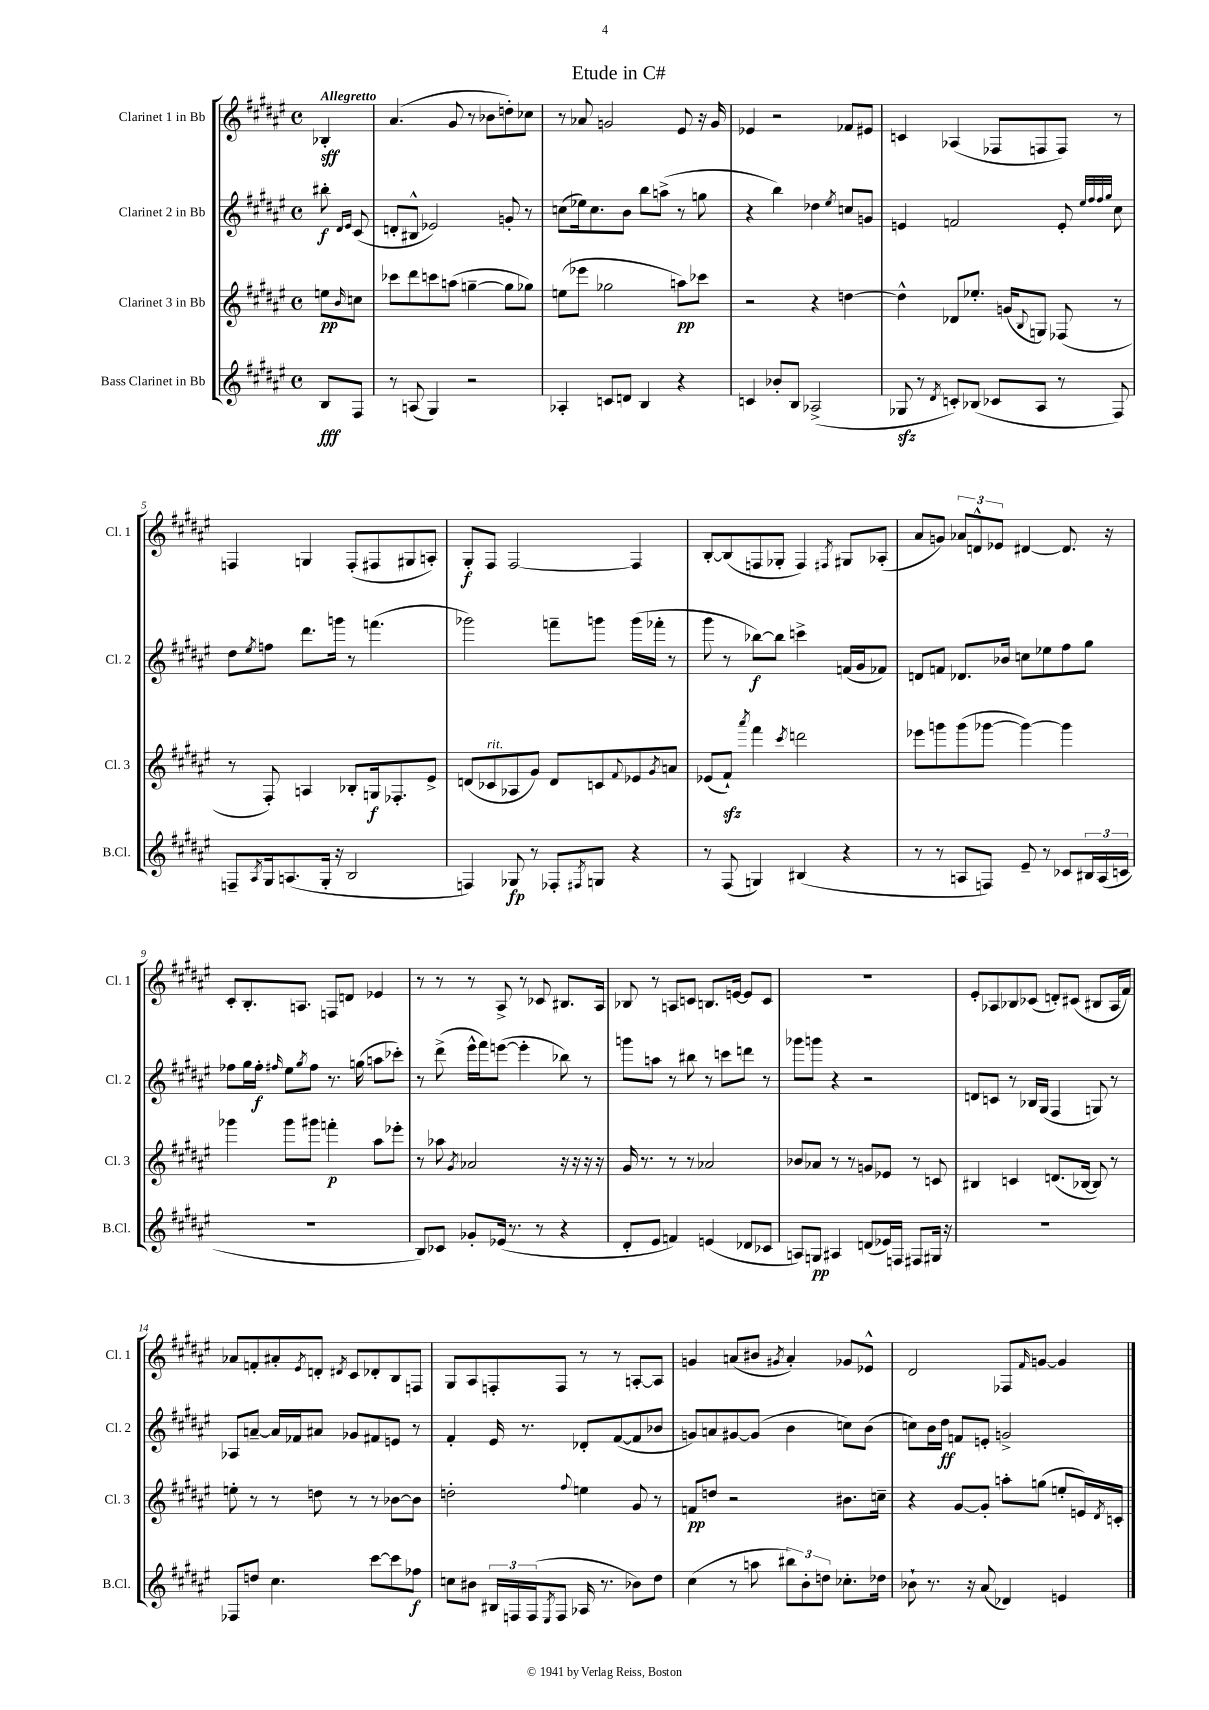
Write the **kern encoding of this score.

**kern	**dynam	**kern	**dynam	**kern	**dynam	**kern	**dynam
*part4	*part4	*part3	*part3	*part2	*part2	*part1	*part1
*staff4	*staff4	*staff3	*staff3	*staff2	*staff2	*staff1	*staff1
*I"Bass Clarinet in Bb	*	*I"Clarinet 3 in Bb	*	*I"Clarinet 2 in Bb	*	*I"Clarinet 1 in Bb	*
*I'B.Cl.	*	*I'Cl. 3	*	*I'Cl. 2	*	*I'Cl. 1	*
*clefG2	*	*clefG2	*	*clefG2	*	*clefG2	*
*k[f#c#g#d#a#e#]	*	*k[f#c#g#d#a#e#]	*	*k[f#c#g#d#a#e#]	*	*k[f#c#g#d#a#e#]	*
*M4/4	*	*M4/4	*	*M4/4	*	*M4/4	*
*met(c)	*	*met(c)	*	*met(c)	*	*met(c)	*
=	=	=	=	=	=	=	=
!	!	!	!	!	!	!LO:TX:a:B:t=Allegretto	!
8B/L	fff	8een\L	pp	8bb#X'\	f	4B-X'/	sff
.	.	.	.	16qqd#/LL	.	.	.
.	.	16qqb/	.	16qqe#/JJ	.	.	.
8F#/J	.	8ccn\J	.	(8c#/	.	.	.
=1	=1	=1	=1	=1	=1	=1	=1
8r	.	8ccc-X\L	.	8dn'/L	.	(4.a#/	.
(8An/	.	8ddd#\	.	8B#X^^/J	.	.	.
4G#/)	.	8cccn\	.	2e-X/)	.	.	.
.	.	(8aan\J	.	.	.	8g#/	.
2r	.	[4ggn~\	.	.	.	8r	.
.	.	.	.	.	.	8b-X\L	.
.	.	8gg\L]	.	8gn'/	.	8ddn'\)	.
.	.	8gg-X\J)	.	8r	.	8cc-X\J	.
=2	=2	=2	=2	=2	=2	=2	=2
4A-X'/	.	(8een\L	.	(8ccn\L	.	8r	.
.	.	8eee-X\J	.	16ee-X\k)	.	8a-X/	.
.	.	.	.	8.cc\	.	.	.
8cn/L	.	2gg-X\	.	.	.	2gn/	.
8dn/J	.	.	.	8b\J	.	.	.
4B/	.	.	.	8bb\L	.	.	.
.	.	.	.	(8aan^\J	.	.	.
4r	.	8aan\L)	pp	8r	.	8e#/	.
.	.	8ccc-X\J	.	8ggn\	.	16r	.
.	.	.	.	.	.	16g/	.
=3	=3	=3	=3	=3	=3	=3	=3
4cn/	.	2r	.	4r	.	4e-X/	.
8b-X'/L	.	.	.	4bb\)	.	2r	.
8B/J	.	.	.	.	.	.	.
(2A-X^/	.	4r	.	4dd-X\	.	.	.
.	.	.	.	8qee#/	.	.	.
.	.	[4ddn\	.	8ccn/L	.	8f-X/L	.
.	.	.	.	8gn/J	.	8e#X/J	.
=4	=4	=4	=4	=4	=4	=4	=4
8G-Xzz/	.	4dd^^\]	.	4en/	.	4cn/	.
8r	.	.	.	.	.	.	.
8qd#/	.	.	.	.	.	.	.
8cn'/L)	.	8d-X/L	.	2fn/	.	(4A-X/	.
(8B-X/J	.	8.ee-X'/J	.	.	.	.	.
8c-X/L	.	.	.	.	.	8F-X/L	.
.	.	(16gn/KL	.	.	.	.	.
.	.	8qqB/	.	.	.	.	.
8A#/J	.	8Gn/J)	.	.	.	8Fn/	.
8r	.	(8F-X/	.	8e'/	.	8F/J)	.
.	.	.	.	32qqee#/LLL	.	.	.
.	.	.	.	32qqff#/	.	.	.
.	.	.	.	32qqff#/	.	.	.
.	.	.	.	32qqgg#/JJJ	.	.	.
8F#/)	.	8r	.	8cc#\	.	8r	.
!!LO:LB:g=z
=5	=5	=5	=5	=5	=5	=5	=5
8Fn~/L	.	8r	.	8dd#\L	.	4Fn/	.
8qA#/	.	.	.	8qee#/	.	.	.
16G#/k	.	8F#'/)	.	8ffn\J	.	.	.
(8.An/	.	.	.	.	.	.	.
.	.	4An/	.	8.ddd#\L	.	4Gn/	.
16G#'/Jk	.	.	.	.	.	.	.
16r	.	.	.	16gggn\Jk	.	.	.
2B/	.	8B-X'/L	.	8r	.	(8F'/L	.
.	.	16Gn/k	f	(4.fffn\	.	8F#X/	.
.	.	8.F-X'/	.	.	.	.	.
.	.	.	.	.	.	8G#X/	.
.	.	8e#^/J	.	.	.	8An'/J)	.
=6	=6	=6	=6	=6	=6	=6	=6
4Fn/)	.	(8dn/L	.	2ggg-X\)	.	8G#'/L	f
!	!	!LO:TX:a:i:t=rit.	!	!	!	!	!
.	.	8c-X/	.	.	.	8F#/J	.
8G-X/	fp	8A-X/	.	.	.	[2F#/	.
8r	.	8g#/J)	.	.	.	.	.
8F-X'/L	.	8d/L	.	8fffn~\L	.	.	.
8qF#X/	.	.	.	.	.	.	.
8Gn/J	.	8cn/	.	8gggn\J	.	.	.
.	.	8qqf#/	.	.	.	.	.
4r	.	8e-X/	.	(16ggg\LL	.	4F#/]	.
.	.	.	.	16fff-X'\JJ	.	.	.
.	.	8qg#/	.	.	.	.	.
.	.	8an/J	.	8r	.	.	.
=7	=7	=7	=7	=7	=7	=7	=7
8r	.	(8e-X/L	.	8ggg#\	.	[8B'/L	.
(8F#/	.	8f#zz`/J)	.	8r	.	(8B/]	.
.	.	8qaaa#/	.	.	.	.	.
4Gn/)	.	4fff#\	.	[8bb-X\L)	f	8Fn/	.
.	.	.	.	8bb-\J]	.	8G-X'/J	.
.	.	8qccc#/	.	.	.	.	.
(4B#X/	.	2dddn\	.	4cccn^\	.	4F/)	.
.	.	.	.	.	.	8qF#X/	.
4r	.	.	.	(16fn/LL	.	8G#X/L	.
.	.	.	.	16g#/J	.	.	.
.	.	.	.	8f-X/J)	.	(8A-X'/J	.
=8	=8	=8	=8	=8	=8	=8	=8
8r	.	8eee-X\L	.	8dn/L	.	8a#/L	.
8r	.	8gggn\	.	8fn/J	.	8gn/J)	.
8An/L	.	(8ggg\	.	8.d-X/L	.	12a-X/L	.
.	.	.	.	.	.	12dn^^/	.
8Fn/J)	.	[8ggg-X\J	.	.	.	.	.
.	.	.	.	.	.	12e-X/J	.
.	.	.	.	16b-X/Jk	.	.	.
8e#~/	.	4ggg-\_)	.	8ccn\L	.	[4d#X/	.
8r	.	.	.	8ee-X\	.	.	.
8c-X/L	.	4ggg-\]	.	8ff#\	.	8.d#/]	.
24B#X/L	.	.	.	8gg#\J	.	.	.
(24A/	.	.	.	.	.	.	.
.	.	.	.	.	.	16r	.
24cn/JJ	.	.	.	.	.	.	.
!!LO:LB:g=z
=9	=9	=9	=9	=9	=9	=9	=9
1r	.	4ggg-X\	.	8ff-X\L	.	8c#'/L	.
.	.	.	.	16gg#\L	.	8.B'/	.
.	.	.	.	16ff-'\JJ	f	.	.
.	.	.	.	16qqff#X/	.	.	.
.	.	8ggg-\L	.	8ee#\L	.	.	.
.	.	.	.	.	.	8.An/J	.
.	.	.	.	8qgg#/	.	.	.
.	.	8ggg#X\J	.	8ff#\J	.	.	.
.	.	4fffn'\	p	8.r	.	8Fn/L	.
.	.	.	.	.	.	8dn/J	.
.	.	.	.	(16ggn\	.	.	.
.	.	8aa#\L	.	8aan\L	.	4e-X/	.
.	.	8eee-X'\J	.	8ccc-X'\J)	.	.	.
=10	=10	=10	=10	=10	=10	=10	=10
8B/L)	.	8r	.	8r	.	8r	.
8c-X/J	.	8aa-X\	.	(8ddd#^\	.	8r	.
.	.	8qg#/	.	.	.	.	.
8g-X'/L	.	2a-X/	.	16eee#^^\LL	.	8r	.
.	.	.	.	16fff#\J)	.	.	.
(16e-X/Jk	.	.	.	([8eeen\J	.	8A#^/	.
8.r	.	.	.	.	.	.	.
.	.	.	.	4eee'\]	.	8r	.
8r	.	.	.	.	.	8c-X/	.
4r	.	16r	.	8bb-X\)	.	8.B#X/L	.
.	.	16r	.	.	.	.	.
.	.	16r	.	8r	.	.	.
.	.	16r	.	.	.	16A#/Jk	.
=11	=11	=11	=11	=11	=11	=11	=11
8d#'/L	.	16g#/	.	8gggn\L	.	8B-X/	.
.	.	8.r	.	.	.	.	.
8e#/J	.	.	.	8aan\J	.	8r	.
4fn/)	.	8r	.	8r	.	8An/L	.
.	.	8r	.	8bb#X\	.	8cn/J	.
(4en/	.	2a-X/	.	8r	.	8.Bn/L	.
.	.	.	.	8cccn\L	.	.	.
.	.	.	.	.	.	[16en/Jk	.
8d-X/L	.	.	.	8dddn\J	.	8e/L]	.
8c-X/J	.	.	.	8r	.	8c/J	.
=12	=12	=12	=12	=12	=12	=12	=12
8An/L)	.	8b-X/L	.	8ggg-X\L	.	1r	.
8Gn/J	pp	8a-X/J	.	8gggn\J	.	.	.
4A#X/	.	8r	.	4r	.	.	.
.	.	8r	.	.	.	.	.
(8dn/L	.	8gn/L	.	2r	.	.	.
16e-X/L)	.	8e-X/J	.	.	.	.	.
16Fn/JJ	.	.	.	.	.	.	.
8F#X/L	.	8r	.	.	.	.	.
16G#X/Jk	.	8cn/	.	.	.	.	.
16r	.	.	.	.	.	.	.
=13	=13	=13	=13	=13	=13	=13	=13
1r	.	4B#X/	.	8dn/L	.	8e#'/L	.
.	.	.	.	8cn/J	.	8A-X/	.
.	.	4cn/	.	8r	.	8B-X/	.
.	.	.	.	16B-X/LL	.	(8c-X/J	.
.	.	.	.	(16G#/JJ	.	.	.
.	.	(8.dn/L	.	4F#/	.	8dn'/L)	.
.	.	.	.	.	.	(8c#X/J	.
.	.	[16B-X/Jk	.	.	.	.	.
.	.	8B-/])	.	8Gn/)	.	8B#X/L	.
.	.	8r	.	8r	.	16A-/L	.
.	.	.	.	.	.	16f#/JJ)	.
!!LO:LB:g=z
=14	=14	=14	=14	=14	=14	=14	=14
8F-X/L	.	8een'\	.	8A-X/L	.	8a-X/L	.
8ddn/J	.	8r	.	[8an~/J	.	8fn'/	.
4.cc#\	.	8r	.	16a/LL]	.	8a#X'/	.
.	.	.	.	16f-X/J	.	.	.
.	.	.	.	.	.	8qe#/	.
.	.	8ddn\	.	8a#X/J	.	8dn'/J	.
.	.	.	.	.	.	8qd#X/	.
.	.	8r	.	8g-X/L	.	8c#/L	.
[8ccc#\L	.	8r	.	8f#X/	.	8d-X'/	.
8ccc#\]	.	[8b-X\L	.	8en/J	.	8B/	.
8ff-X\J	f	8b-\J]	.	8r	.	8Fn/J	.
=15	=15	=15	=15	=15	=15	=15	=15
8ccn\L	.	2ddn'\	.	4f#'/	.	8G#/L	.
8b#X\J	.	.	.	.	.	8A#/	.
24B#X/LL	.	.	.	16e#/	.	8Fn'/	.
24Fn/	.	.	.	.	.	.	.
.	.	.	.	8.r	.	.	.
(24F/J	.	.	.	.	.	.	.
8qE#/	.	.	.	.	.	.	.
8F/J	.	.	.	.	.	8F/J	.
.	.	8qqff#/	.	.	.	.	.
16A-X/	.	4een\	.	8d-X'/L	.	8r	.
8.r	.	.	.	.	.	.	.
.	.	.	.	([8f#/	.	8r	.
8b-X\L)	.	8g#/	.	8f#/]	.	[8An'/L	.
8dd#\J	.	8r	.	8b-X/J	.	8A/J]	.
=16	=16	=16	=16	=16	=16	=16	=16
(4cc#\	.	8fn/L	pp	8gn/L)	.	4gn/	.
.	.	8ddn/J	.	8an/	.	.	.
8r	.	2r	.	[8g#X/	.	(8an/L	.
8aan\	.	.	.	(8g#/J]	.	8b#X/J	.
.	.	.	.	.	.	8qg#X/	.
12bb#X\L)	.	.	.	4b\	.	4a'/)	.
12b'\	.	.	.	.	.	.	.
12ddn\J	.	.	.	.	.	.	.
8.cc-X'\L	.	8.b#X\L	.	8ccn\L)	.	8g-X/L	.
.	.	.	.	(8b\J	.	8e-X^^/J	.
16dd-X\Jk	.	16ccn~\Jk	.	.	.	.	.
=17	=17	=17	=17	=17	=17	=17	=17
8b-X`\	.	4r	.	8ccn\L)	.	2d#/	.
8.r	.	.	.	16b\L	.	.	.
.	.	.	.	16dd#\JJ	ff	.	.
.	.	[8g#/L	.	8fn/L	.	.	.
16r	.	.	.	.	.	.	.
(8a#/	.	8g#'/J]	.	8en'/J	.	.	.
4d-X/)	.	8aan'\L	.	2gn^/	.	8F-X/L	.
.	.	.	.	.	.	16qqf#/	.
.	.	(8ggn\J	.	.	.	[8gn/J	.
4en/	.	8een'/L	.	.	.	4g/]	.
.	.	16en/L)	.	.	.	.	.
.	.	8qd#/	.	.	.	.	.
.	.	16cn'/JJ	.	.	.	.	.
==	==	==	==	==	==	==	==
*-	*-	*-	*-	*-	*-	*-	*-
